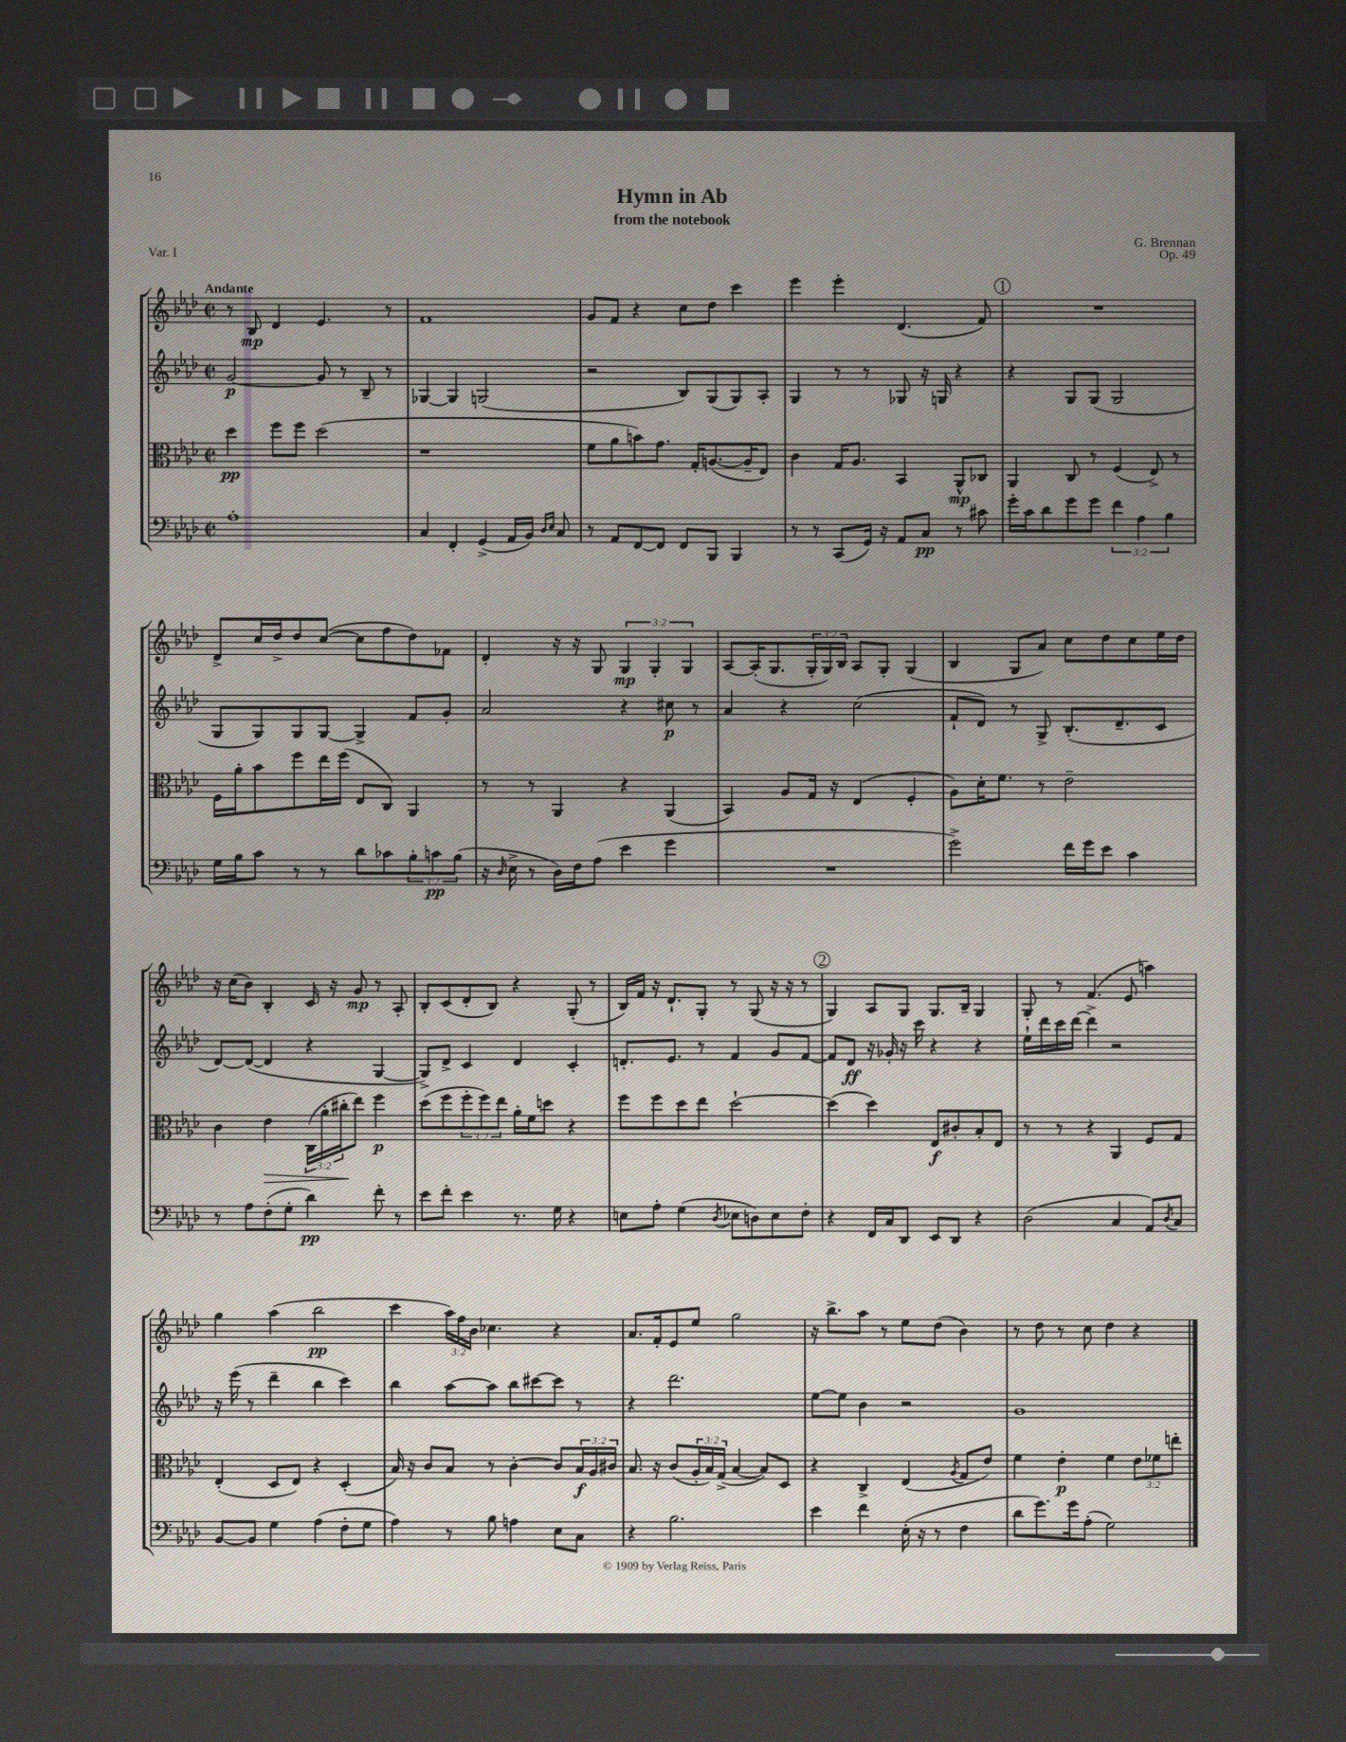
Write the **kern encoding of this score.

**kern	**kern	**kern	**kern
*staff4	*staff3	*staff2	*staff1
*clefF4	*clefC3	*clefG2	*clefG2
*k[b-e-a-d-]	*k[b-e-a-d-]	*k[b-e-a-d-]	*k[b-e-a-d-]
*M2/2	*M2/2	*M2/2	*M2/2
*met(c|)	*met(c|)	*met(c|)	*met(c|)
1A-'	4dd-	[2g	8r
.	.	.	8B-
.	8ff	.	4d-
.	8ff	.	.
.	(2dd-	8g]	4.e-
.	.	8r	.
.	.	8B-~	.
.	.	8r	8r
=	=	=	=
4C	1r	[4G-	1f
4FF'	.	4G-]	.
(4GG^	.	(2G	.
16AA-	.	.	.
16BB-)	.	.	.
16qqD-	.	.	.
16qqE-	.	.	.
8C	.	.	.
=	=	=	=
8r	8f	2r	8g
8AA-	8a-	.	8f
[8FF	8b)	.	4r
8FF]	8.g	.	.
8FF	.	8B-)	8cc
.	16G'	.	.
8BBB-	([8.A	(8G	8dd-
4BBB-	.	8G)	4ccc
.	16A~]	.	.
.	8E-)	8A-'	.
=	=	=	=
8r	4c	4G	4eee-
8r	.	.	.
(8CC	16G	8r	4eee-'
.	8.A-	.	.
16GG)	.	8r	.
16r	.	.	.
8AA-	4BB-	8G-	(4.d-
8C	.	16r	.
.	.	16G	.
8r	8AA-^^	4r	.
8c#	8C-	.	8f)
=	=	=	=
16g'	4AA-	4r	1r
16c	.	.	.
8d-	.	.	.
8g	8C	8G	.
8g	8r	(8G	.
6f	(4F	2G	.
6A-	.	.	.
.	8E-^)	.	.
6B-	.	.	.
.	8r	.	.
=	=	=	=
16G	16F	8G	8d-^
16B-	16a-'	.	.
8c	8b-	8G)	16cc
.	.	.	16dd-^
8r	8ff	8G	8dd-
8r	16ee-	[8G	([8cc
.	(16ff	.	.
8d-	8E-	4G^]	8cc]
8c-	8C)	.	8ff
12B-'	4AA-	8f	8dd-)
12c	.	.	.
.	.	8g'	8f-
(12B-	.	.	.
=	=	=	=
16r	8r	2a-	4d-'
16qqD-	.	.	.
16E-^	.	.	.
8r	8r	.	.
16D-)	4AA-	.	16r
16F	.	.	16r
(8A-	.	.	8G
4e-	4r	4r	6G
.	.	.	6G'
4g	(4AA-	8cc#	.
.	.	.	6G
.	.	8r	.
=	=	=	=
1r	4BB-)	4a-	[8A-
.	.	.	(16A-']
.	.	.	8.G
.	8A-	4r	.
.	16G	.	24G'
.	.	.	24G)
.	16r	.	.
.	.	.	24B-
.	(4E-	(2cc	8A-
.	.	.	8G'
.	4F'	.	(4G
=	=	=	=
2g^)	8A-)	8f`	4B-
.	16d-'	8d-)	.
.	8.f	.	.
.	.	8r	8G
.	8r	8G^	8a-)
16f	2e-~	(8.B-'	8cc
16g	.	.	.
8e-	.	.	8dd-
.	.	8.d-~	.
4c	.	.	8cc
.	.	8c	16ee-
.	.	.	16dd-
=	=	=	=
8r	4c	[8d-)	16r
.	.	.	(16cc
8A-	.	(8d-_	8b-)
(8F'	4e-	4d-]	4B-'
8G'	.	.	.
4d-)	(24C	4r	16c
.	24a-'	.	.
.	.	.	16r
.	24cc#'	.	.
.	8ee-)	.	8g
8f'	4ff	[4G	8r
8r	.	.	8A-'
=	=	=	=
8e-	(8dd-	8G^])	8B-'
8f'	8ff	8d-^	(8c
4e-	12ff'	4c	8d-'
.	12ff)	.	.
.	.	.	8B-)
.	12ee-	.	.
8.r	16a-'	4d-	4r
.	16f	.	.
.	8dd	.	.
16G	.	.	.
4r	4r	4c'	(8G'
.	.	.	8r
=	=	=	=
8E	8ff	8.d'	16B-)
.	.	.	16f
8A-'	8ff	.	16r
.	.	8.e-	8.d-`
(4G	8dd-	.	.
.	8ee-	8r	8G'
8qD-	.	.	.
8E-	[2dd-`	4f	8r
8D)	.	.	(8G
8E-	.	8g	16r
.	.	.	16r
8F'	.	[8f	8r
=	=	=	=
4r	(4dd-]	8f]	4G)
.	.	8d-	.
16FF	4dd-)	16r	8A-
16C	.	16g-'	.
8DD-	.	16r	8G
.	.	16ccc	.
8EE-	8E-	4r	8.G
8DD-	8c#'	.	.
.	.	.	16B-~
4r	8B-'	4r	4G
.	8E-	.	.
=	=	=	=
(2D-	8r	16ee-`	8G'
.	.	16ddd-	.
.	8r	16ccc	8r
.	.	[16ddd-	.
.	4r	4ddd-^]	(4.f
4C	4AA-	2r	.
.	.	.	8e-
8AA-)	8F	.	4aa)
8qD-	.	.	.
8C	8G	.	.
=	=	=	=
[8BB-	(4E-'	16r	4gg
.	.	(16eee-	.
8BB-]	.	8r	.
4G	8D-	4ddd-~	(4aa-
.	8E-)	.	.
(4A-	4r	4bb-	2bb-
8F'	(4D-'	4ccc)	.
8G	.	.	.
=	=	=	=
4A-)	16B-)	4bb-	4ccc
.	16r	.	.
.	8c	.	.
8r	8B-	[8aa-	24aa-)
.	.	.	24ff
.	.	.	24b-
8B-	8r	8aa-]	4.cc-
4A	[4c'	8bb-	.
.	.	[8ccc#	.
8E-	8c]	8ccc#]	4r
8C	24B-	8r	.
.	24A-	.	.
.	24c#	.	.
=	=	=	=
4r	8.B-	4r	8.a-
.	16r	.	16f'
2.B-	(8c	2.ddd-	8e-
.	24A-'	.	8ee-
.	24B-)	.	.
.	(24G^	.	.
.	[4B-	.	2gg
.	8B-])	.	.
.	8D-	.	.
=	=	=	=
4e-	4r	[8ee-	16r
.	.	.	8.bb-^
.	.	8ee-]	.
4f	4C^	4b-	8aa-
.	.	.	8r
(16E-'	(4E-	2r	8ee-
16r	.	.	.
8r	.	.	(8dd-
.	8qA-	.	.
4F	8G	.	4b-)
.	8e-)	.	.
=	=	=	=
8d-	4f	1g	8r
8.g)	.	.	8dd-
.	4e-'	.	8r
16g	.	.	.
(8A-'	.	.	8cc
2G)	4f	.	4dd-
.	12e-	.	4r
.	12f-	.	.
.	12ee'	.	.
==	==	==	==
*-	*-	*-	*-
